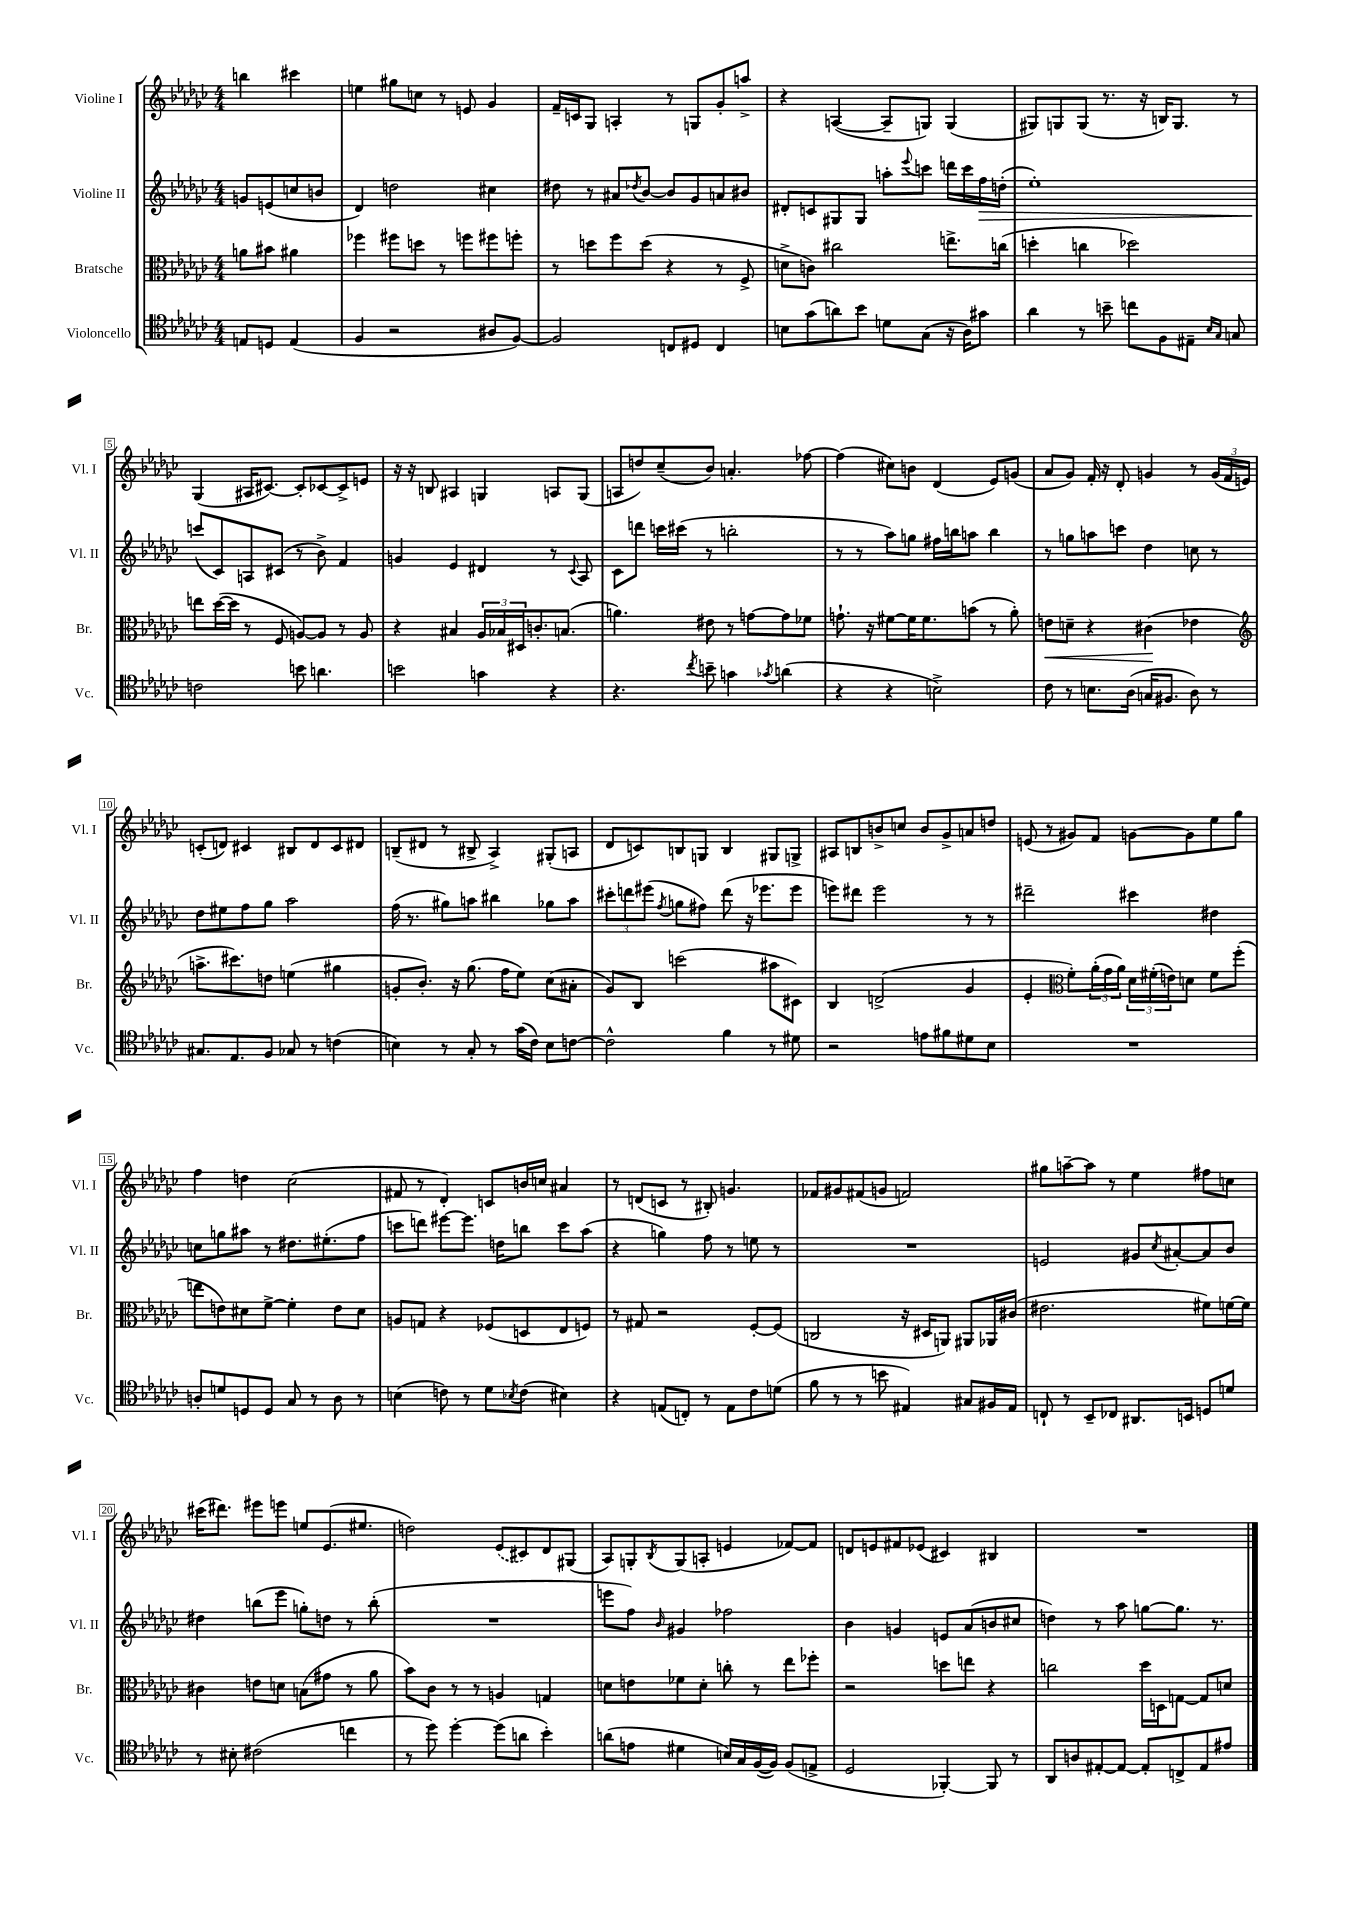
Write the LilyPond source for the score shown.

<<
\new StaffGroup <<
\new Staff = "s0" \with { instrumentName = "Violine I" shortInstrumentName = "Vl. I" } {
    \clef treble \key ges \major \numericTimeSignature \time 4/4 \partial 2
    b''4 cis'''4 |
    e''4 gis''8 c''8 r8 e'8 ges'4 |
    f'16-- c'16 ges8 a4-. r8 g8 ges'8-. a''8-> |
    r4 a4~( a8-- g8) g4( |
    gis8) g8 g8( r8. r16 b16) g8. r8 |
    ges4( ais16 cis'8.~) cis'8-. ces'8~ ces'8-> e'8 |
    r16 r16 b8 ais4 g4 a8 g8( |
    a8 d''8) ces''8--( bes'8) a'4.-. fes''8~ |
    fes''4( cis''8) b'8 des'4( ees'8) g'8( |
    aes'8 ges'8) f'16-. r16 des'8-. g'4 r8 \tuplet 3/2 { g'16( f'16 e'16) } |
    c'8-.( d'8) cis'4 bis8 d'8 cis'8 dis'8 |
    b8--( dis'8 r8 bis8-> aes4->) gis8-.( a8 |
    des'8 c'8) b8 g8 b4 gis8 g8-> |
    ais8 b8 b'8-> c''8 b'8 ges'8-> a'8 d''8 |
    e'8( r8 gis'8) f'8 g'8~ g'8 ees''8 ges''8 |
    f''4 d''4 ces''2( |
    fis'8 r8 des'4-.) c'8 b'16 c''16 ais'4 |
    r8 d'8( c'8 r8 bis8-.) g'4. |
    fes'8 gis'8 fis'8( g'8 f'2) |
    gis''8 a''8~-- a''8 r8 ees''4 fis''8 c''8 |
    cis'''16( dis'''8.) eis'''8 e'''8 e''8 ees'8.( eis''8. |
    d''2) \once \slurDashed ees'8( cis'8) des'8 gis8( |
    aes8) g8-. \acciaccatura { bes8 } g8( a8-. e'4 fes'8~) fes'8 |
    d'8 e'8 fis'8 ees'8( cis'4) bis4 |
    R1 \bar "|." |
}
\new Staff = "s1" \with { instrumentName = "Violine II" shortInstrumentName = "Vl. II" } {
    \clef treble \key ges \major \numericTimeSignature \time 4/4 \partial 2
    g'8 e'8( c''8 b'8 |
    des'4) d''2 cis''4 |
    dis''8 r8 ais'8 \acciaccatura { des''8 } bes'8~ bes'8 ges'8 a'8 bis'8 |
    dis'8-. c'8 gis8 gis8 a''8-. \appoggiatura { ees'''8 } c'''8 d'''16 c'''16 f''16\> d''16-.( |
    ees''1-.) |
    c'''8\!( ces'8) a8 cis'8( r8 bes'8->) f'4 |
    g'4 ees'4 dis'4 r8 \appoggiatura { ces'8 } aes8 |
    ces'8 d'''8 c'''16 cis'''16( r8 b''2-. |
    r8 r8 aes''8) g''8 fis''16 b''16 a''8 b''4 |
    r8 g''8 a''8 c'''8 des''4 c''8 r8 |
    des''8 eis''8 f''8 ges''8 aes''2 |
    f''16( r8. gis''8) a''8 bis''4 ges''8 a''8 |
    \tuplet 3/2 { cis'''8-. d'''8 eis'''8( } \acciaccatura { f''8 } g''8 fis''8) d'''8( r16 ees'''8. ees'''8 |
    e'''8) dis'''8 e'''2 r8 r8 |
    dis'''2-- cis'''4 dis''4 |
    c''8 g''8 ais''8 r8 dis''8. eis''8.-.( f''8 |
    c'''8 d'''8) eis'''8~ eis'''8. d''16 b''8 c'''8 aes''8( |
    r4 g''4) f''8 r8 e''8 r8 |
    R1 |
    e'2 gis'8 \acciaccatura { ces''8 } ais'8~-. ais'8 bes'8 |
    dis''4 b''8( ees'''8 g''8-.) d''8 r8 b''8-.( |
    R1 |
    e'''8 f''8) \grace { bes'16 } gis'4 fes''2 |
    bes'4 g'4 e'8 aes'8( b'8 cis''8 |
    d''4) r8 aes''8 g''8~ g''8. r8. \bar "|." |
}
\new Staff = "s2" \with { instrumentName = "Bratsche" shortInstrumentName = "Br." } {
    \clef alto \key ges \major \numericTimeSignature \time 4/4 \partial 2
    a'8 bis'8 ais'4 |
    fes''4 fis''8 d''8 r8 f''8 fis''8 f''8-. |
    r8 d''8 f''8 d''8( r4 r8 f8-> |
    d'8-> c'8) cis''2 e''8.-> c''16( |
    d''4-. c''4 des''2) |
    e''8 des''16~( des''16 r8 f8 a8~) a8 r8 a8 |
    r4 bis4 \tuplet 3/2 { aes16 bes16 dis16 } c'8.-. b8.( |
    a'4.) eis'8 r8 g'8~ g'8 fes'8 |
    g'8.-! r16 fis'8~ fis'16 fis'8. b'8( r8 aes'8-.) |
    e'8\< d'8-- r4 cis'4\!( ees'4 |
    \clef treble a''8.-> cis'''8.) d''8 e''4( gis''4 |
    g'8-. bes'8.-.) r16 ges''8.( f''16 ees''8) ces''8( ais'8-. |
    ges'8) bes8 c'''2( ais''8 cis'8) |
    bes4 d'2->( ges'4 |
    ees'4-. \clef alto f'8-.) \tuplet 3/2 { aes'16-.( ges'16 aes'16) } \tuplet 3/2 { des'16 fis'16-.( e'16) } d'8 fis'8 f''8-.( |
    e''8 e'8) dis'8 f'8~-> f'4-. e'8 dis'8 |
    a8 g8 r4 fes8( d8 ees8 f8) |
    r8 gis8 r2 f8~-. f8( |
    c2 r16 dis16 a,8) ais,8 aes,16 cis'16( |
    eis'2. fis'8) f'16~ f'16 |
    cis'4 e'8 d'8 b8( gis'8 r8 aes'8 |
    bes'8) ces'8 r8 r8 a4 g4 |
    d'8 e'8 fes'8 d'8-. c''8-. r8 ees''8 fes''8-. |
    r2 d''8 e''8 r4 |
    c''2 des''16 d16 g8~ g8 d'8 \bar "|." |
}
\new Staff = "s3" \with { instrumentName = "Violoncello" shortInstrumentName = "Vc." } {
    \clef tenor \key ges \major \numericTimeSignature \time 4/4 \partial 2
    e8 d8 e4( |
    f4 r2 ais8 f8~) |
    f2 c8 dis8 c4 |
    b8 ges'8( a'8) bes'8 d'8 ges8( r16 aes16) gis'8 |
    aes'4 r8 b'8-- c''8 f8 eis8-- \grace { bes16 ges16 } g8 |
    c'2 b'8 a'4. |
    b'2 g'4 r4 |
    r4. \acciaccatura { ces''8 } b'8-- g'4 \acciaccatura { ges'8 } a'4( |
    r4 r4 b2->) |
    ces'8 r8 b8. aes16( g16 fis8. aes8) r8 |
    gis8. ees8. f8 ges8 r8 c'4( |
    b4) r8 ges8-. r8 ges'16( ces'16) b8 c'8~ |
    c'2-^ f'4 r8 dis'8 |
    r2 e'8 fis'8 dis'8 bes8 |
    R1 |
    a8-. d'8 d8 d8 ges8 r8 a8 r8 |
    b4( c'8) r8 des'8 \acciaccatura { bes8 } c'8( bis4) |
    r4 e8( c8-.) r8 e8 ces'8 d'8( |
    f'8 r8 r8 b'8 eis4) gis8 fis16 eis16 |
    c8-! r8 bes,8-- ces8 ais,8. b,16 d8 d'8 |
    r8 bis8-. cis'2( c''4 |
    r8 des''8) des''4~-. des''8( a'8 bes'4-.) |
    a'8( e'8 dis'4 b16) ges16 f16~( f16) f8( e8-> |
    des2 fes,4~-.) fes,8 r8 |
    aes,8 a8 eis8~-. eis8~ eis8-. c8-> eis8 eis'8 \bar "|." |
}
>>
>>
\layout { \context { \Score \override BarNumber.stencil = #(make-stencil-boxer 0.1 0.3 ly:text-interface::print) } }
